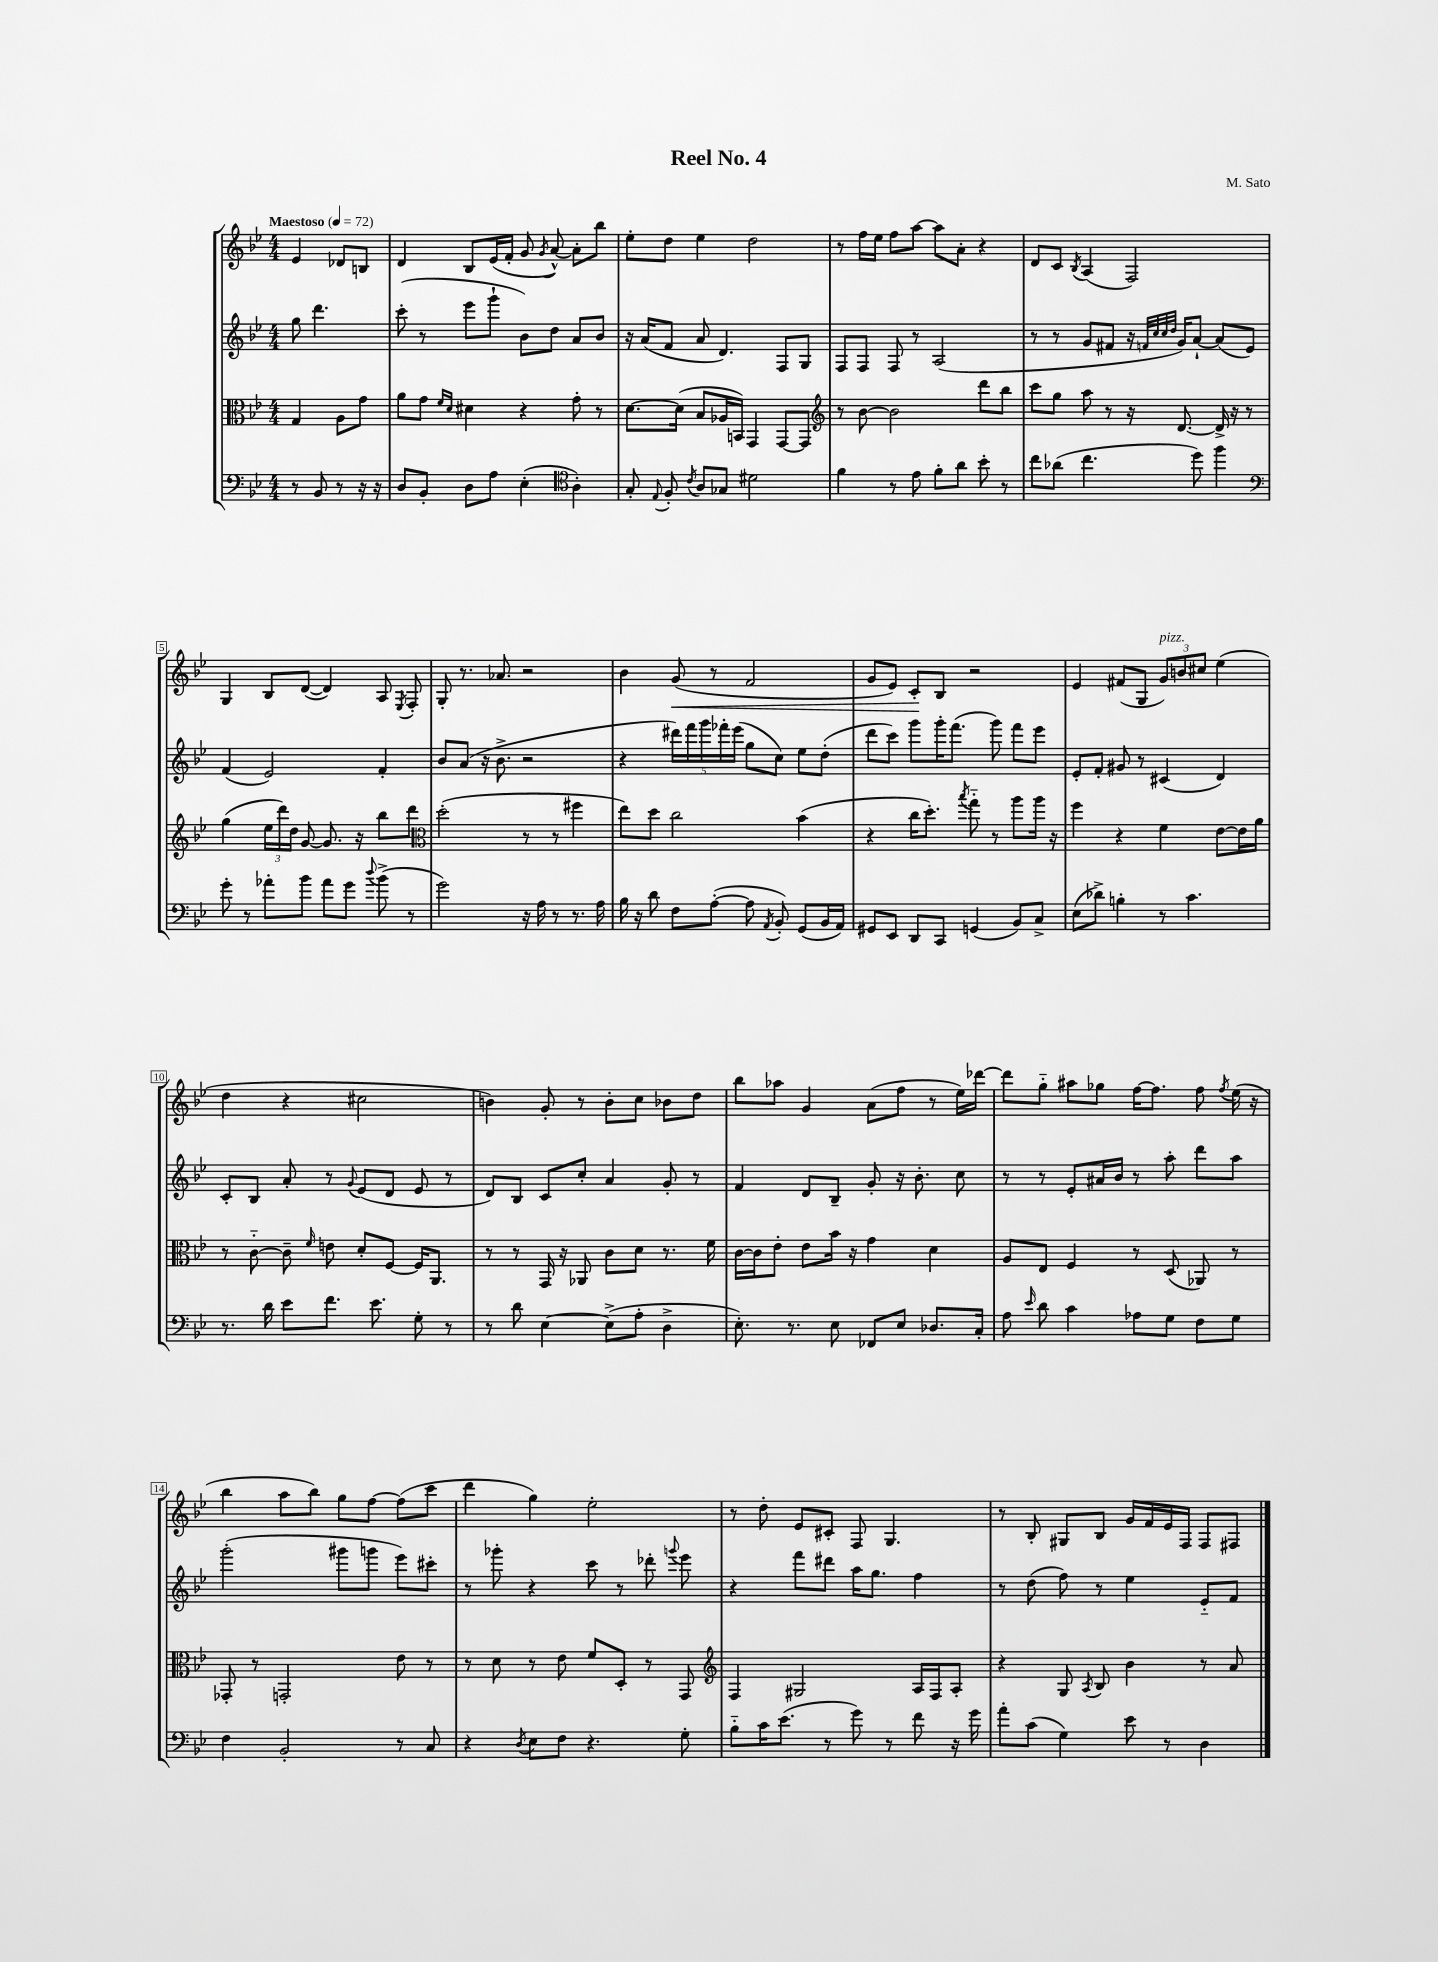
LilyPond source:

\header { title = "Reel No. 4" composer = "M. Sato" }
<<
\new StaffGroup <<
\new Staff = "s0" {
    \clef treble \key bes \major \numericTimeSignature \time 4/4 \partial 2 \tempo "Maestoso" 4 = 72
    \autoBeamOff ees'4 des'8[ b8] |
    d'4 bes8[ ees'16( f'16]-. g'8 \acciaccatura { g'8 } a'8~-^) a'8[-. bes''8] |
    ees''8[-. d''8] ees''4 d''2 |
    r8 f''16[ ees''16] f''8[ a''8]~ a''8[ a'8]-. r4 |
    d'8[ c'8] \acciaccatura { bes8 } a4( f2) |
    g4 bes8[ d'8]~( d'4) a8 \acciaccatura { ees8 } f8-. |
    g8-. r8. aes'8. r2 |
    bes'4 g'8\<( r8 f'2 |
    g'8[ ees'8]) c'8[-.\! bes8] r2 |
    ees'4 fis'8[( g8] \tuplet 3/2 { g'8[^\markup { \italic "pizz." }) b'8 cis''8] } ees''4( |
    d''4 r4 cis''2 |
    b'4) g'8-. r8 b'8[-. c''8] bes'8[ d''8] |
    bes''8[ aes''8] g'4 a'8[( f''8] r8 ees''16[) des'''16]~ |
    des'''8[ g''8]-_ ais''8[ ges''8] f''16[~ f''8.] f''8 \acciaccatura { f''8 } ees''16( r16 |
    bes''4 a''8[ bes''8]) g''8[ f''8]~ f''8[( c'''8] |
    d'''4 g''4) ees''2-. |
    r8 d''8-. ees'8[ cis'8]-. f8 g4. |
    r8 bes8-. gis8[ bes8] g'16[ f'16 ees'16 f16] f8[ fis8] \bar "|." |
}
\new Staff = "s1" {
    \clef treble \key bes \major \numericTimeSignature \time 4/4 \partial 2
    \autoBeamOff g''8 d'''4. |
    c'''8-.( r8 ees'''8[ g'''8]-! bes'8[) d''8] a'8[ bes'8] |
    r16 a'16[( f'8] a'8 d'4.) f8[ g8] |
    f8[ f8] f8 r8 a2( |
    r8 r8 g'8[ fis'8] r16 \grace { f'32[ c''32 c''32 d''32] } g'16[) a'8]~-! a'8[( ees'8]) |
    f'4( ees'2) f'4-. |
    bes'8[ a'8]( r16 bes'8.-> r2 |
    r4 \tuplet 5/4 { dis'''16[) f'''16 g'''16 fes'''16-. ees'''16]( } g''8[ c''8]) ees''8[ d''8]-.( |
    d'''8[ c'''8]) g'''8[ g'''16-. f'''8.]( g'''8) f'''8[ ees'''8] |
    ees'8[-. f'8]-. gis'8 r8 cis'4( d'4) |
    c'8[-. bes8] a'8-. r8 \appoggiatura { g'8 } ees'8[( d'8] ees'8 r8 |
    d'8[) bes8] c'8[ c''8]-. a'4 g'8-. r8 |
    f'4 d'8[ bes8]-- g'8-. r16 bes'8.-. c''8 |
    r8 r8 ees'8[-. ais'16 bes'16] r8 a''8-. d'''8[ a''8] |
    g'''2-.( gis'''8[ g'''8] ees'''8[) cis'''8]-. |
    r8 ges'''8-. r4 c'''8 r8 des'''8-. \appoggiatura { g'''8 } ees'''8 |
    r4 f'''8[ dis'''8] a''16[ g''8.] f''4 |
    r8 d''8( f''8) r8 ees''4 ees'8[-_ f'8] \bar "|." |
}
\new Staff = "s2" {
    \clef alto \key bes \major \numericTimeSignature \time 4/4 \partial 2
    \autoBeamOff g4 a8[ g'8] |
    a'8[ g'8] \grace { f'16[ d'16] } dis'4 r4 g'8-. r8 |
    d'8.[~ d'16]( bes8[ aes16 b,16]) g,4 g,8[~ g,8] |
    \clef treble r8 bes'8~ bes'2 d'''8[ bes''8] |
    c'''8[ g''8] a''8 r8 r16 d'8.~ d'16-> r16 r8 |
    g''4( \tuplet 3/2 { ees''16[ d'''16) d''16] } g'8~ g'8. r16 bes''8[ d'''8] |
    \clef alto d''2-.( r8 r8 fis''4 |
    ees''8[) d''8] c''2 bes'4( |
    r4 c''16[ d''8.]-.) \acciaccatura { bes''8 } g''8-_ r8 a''8[ a''16] r16 |
    f''4 r4 f'4 ees'8[~ ees'16 a'16] |
    r8 c'8~-_ c'8-- \grace { f'16 } e'8 d'8[-. f8]~ f16[ a,8.] |
    r8 r8 g,16 r16 aes,8 c'8[ d'8] r8. f'16 |
    c'16[~ c'16 ees'8]-. ees'8[ bes'16] r16 g'4 d'4 |
    a8[ ees8] f4 r8 d8( aes,8) r8 |
    ges,8-. r8 g,2-. ees'8 r8 |
    r8 d'8 r8 ees'8 f'8[ d8]-. r8 g,8 |
    \clef treble f4 gis2 a16[ f16 a8]-. |
    r4 g8 \acciaccatura { a8 } bes8 bes'4 r8 a'8 \bar "|." |
}
\new Staff = "s3" {
    \clef bass \key bes \major \numericTimeSignature \time 4/4 \partial 2
    \autoBeamOff r8 bes,8 r8 r16 r16 |
    d8[ bes,8]-. d8[ a8] ees4-.( \clef tenor a4-.) |
    g8-. \appoggiatura { ees8 } f8-. \acciaccatura { c'8 } a8[ ges8] dis'2 |
    f'4 r8 ees'8 f'8[-. a'8] bes'8-. r8 |
    c''8[ aes'8]( c''4. d''8) f''4 |
    \clef bass g'8-. r8 aes'8[-. bes'8] aes'8[ g'8] \appoggiatura { d''8 } bes'8->( r8 |
    g'2) r16 a16 r8 r8. a16 |
    bes16 r16 d'8 f8[ a8]~-.( a8 \acciaccatura { a,8 } bes,8-.) g,8[( bes,16 a,16]) |
    gis,8[ ees,8] d,8[ c,8] g,4( bes,8[) c8]-> |
    ees8[( des'8]->) b4-. r8 c'4. |
    r8. d'16 ees'8[ f'8.] ees'8. g8-. r8 |
    r8 d'8 ees4~ ees8[->( a8]-. d4-> |
    ees8.-.) r8. ees8 fes,8[ ees8] des8.[ c16]-. |
    a8 \grace { ees'16 } d'8 c'4 aes8[ g8] f8[ g8] |
    f4 bes,2-. r8 c8 |
    r4 \acciaccatura { d8 } ees8[ f8] r4. g8-. |
    bes8[-_ c'16 ees'8.]( r8 g'8) r8 f'8 r16 g'16 |
    a'8[-. c'8]( g4) ees'8 r8 d4 \bar "|." |
}
>>
>>
\layout { \context { \Score \override BarNumber.stencil = #(make-stencil-boxer 0.1 0.3 ly:text-interface::print) } }
